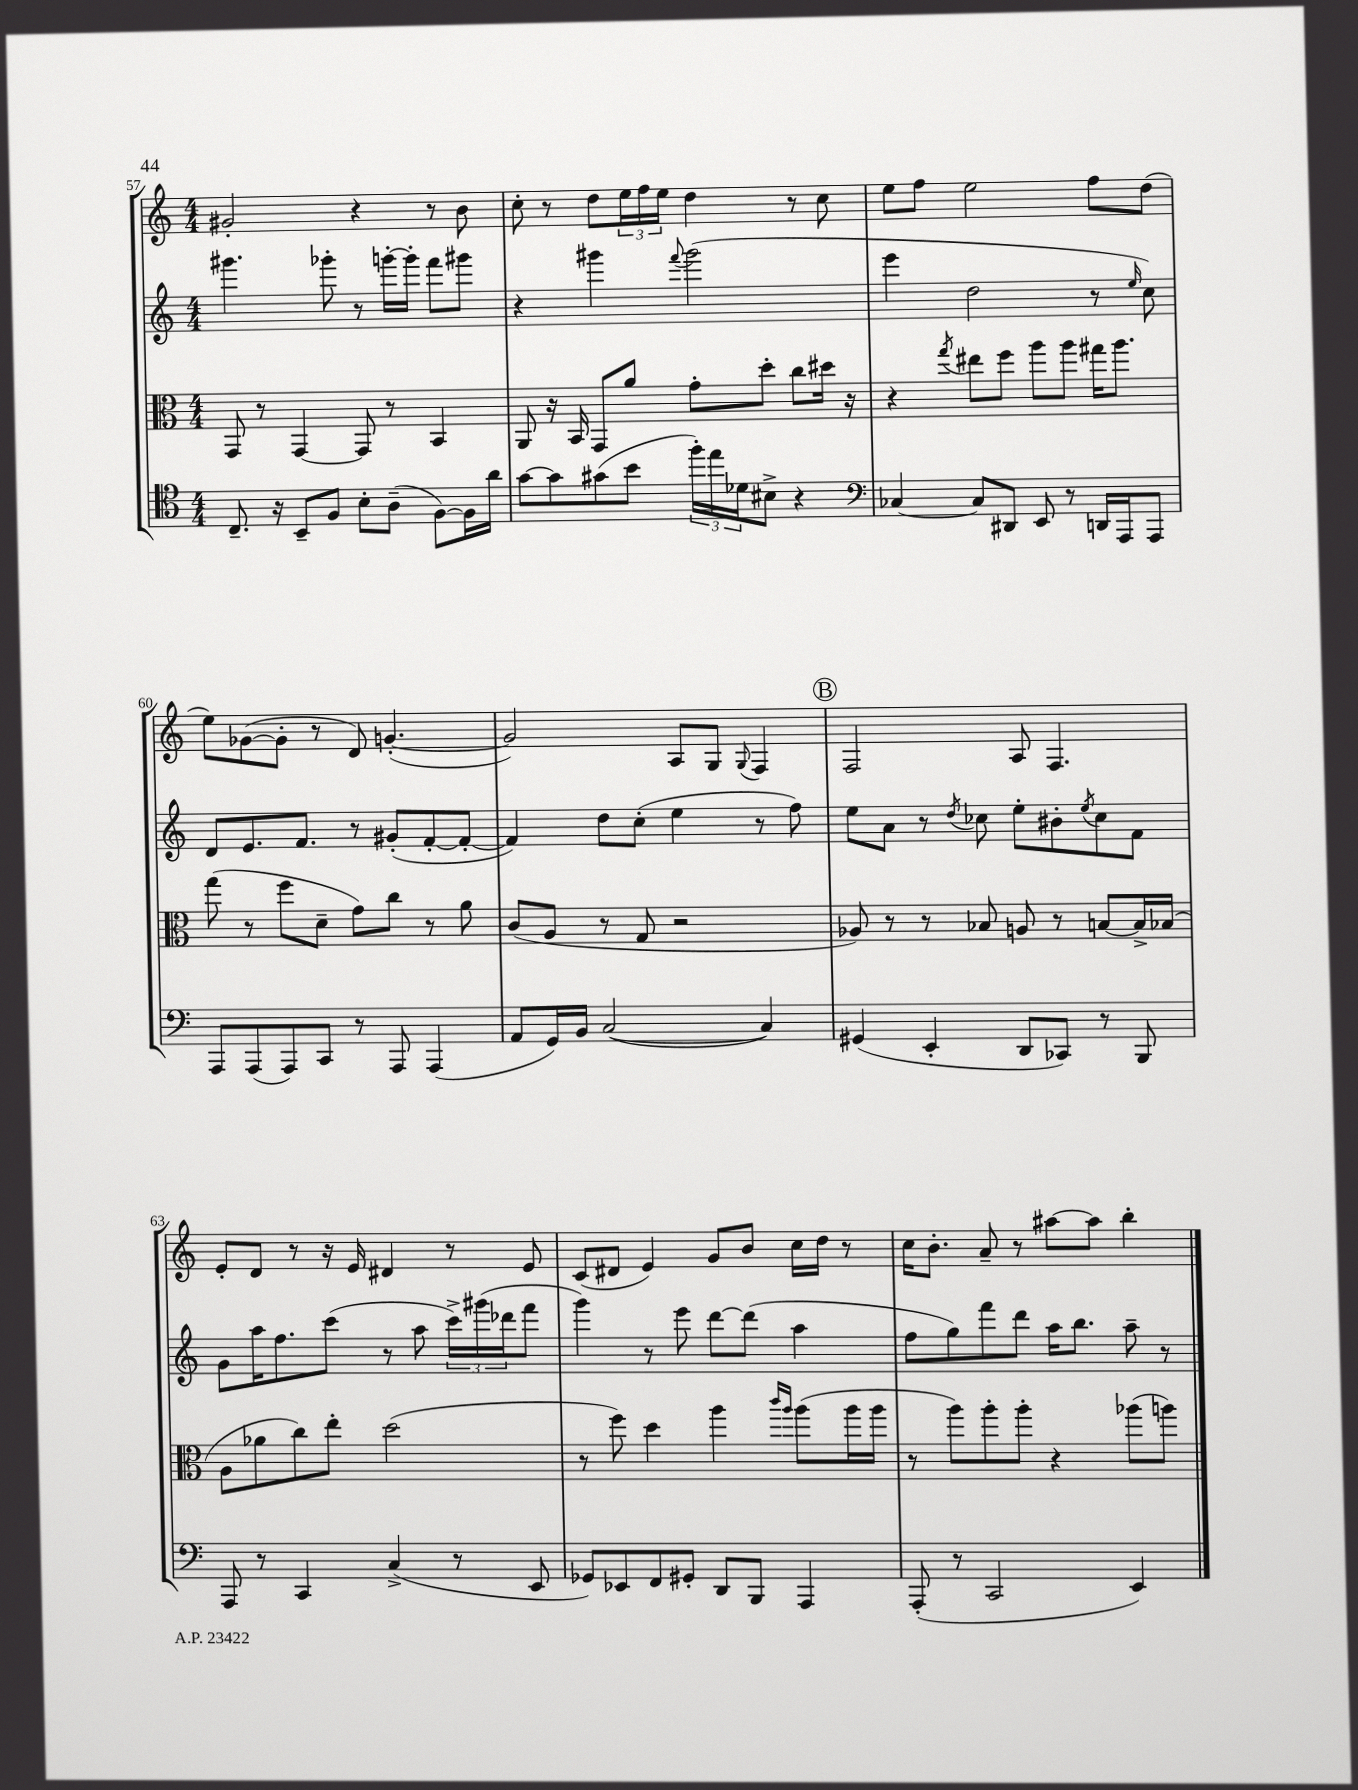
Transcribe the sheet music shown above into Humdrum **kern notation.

**kern	**kern	**kern	**kern
*staff4	*staff3	*staff2	*staff1
*clefC4	*clefC3	*clefG2	*clefG2
*k[]	*k[]	*k[]	*k[]
*M4/4	*M4/4	*M4/4	*M4/4
8.C~	8GG	4.ggg#	2g#'
.	8r	.	.
16r	.	.	.
8BB~	[4GG	.	.
8F	.	8ggg-'	.
8B'	8GG]	8r	4r
(8A~	8r	[16ggg'	.
.	.	16ggg']	.
[8F)	4BB	8fff	8r
16F]	.	8ggg#	8b
16a	.	.	.
=	=	=	=
[8g	8AA	4r	8cc'
8g]	16r	.	8r
.	16BB	.	.
(8g#	8GG	4ggg#	8dd
8b	8a	.	24ee
.	.	.	24ff
.	.	.	24ee
.	.	8qqfff	.
24ff')	8g'	(2ggg#	4dd
24ee	.	.	.
24d-	.	.	.
8B#^	8dd'	.	.
4r	8cc	.	8r
.	16dd#	.	8cc
.	16r	.	.
=	=	=	=
*clefF4	*	*	*
[4C-	4r	4eee	8ee
.	.	.	8ff
.	8qgg	.	.
8C-]	8ee#	2dd	2ee
8DD#	8ff	.	.
8EE	8aa	.	.
8r	8aa	.	.
16DD	16gg#	8r	8ff
16AAA	8.aa	.	.
.	.	16qqee	.
8AAA	.	8cc)	(8dd
=	=	=	=
8AAA	(8gg	8d	8ee)
(8AAA	8r	8.e	([8g-
8AAA)	8ff	.	8g-']
.	.	8.f	.
8CC	8d~	.	8r
8r	8g)	8r	8d)
8AAA	8cc	(8g#'	([4.g'
(4AAA	8r	[8f'	.
.	8a	8f'_	.
=	=	=	=
8AA	(8c	4f])	2g])
16GG)	8A	.	.
16BB	.	.	.
([2C	8r	8dd	.
.	8G	(8cc'	.
.	2r	4ee	8A
.	.	.	8G
.	.	.	8qqG
4C])	.	8r	4F
.	.	8ff)	.
=	=	=	=
(4GG#	8A-)	8ee	2F
.	8r	8a	.
4EE'	8r	8r	.
.	.	8qdd	.
.	8B-	8cc-	.
8DD	8A	8ee'	8A
8CC-)	8r	8b#'	4.F
.	.	8qee	.
8r	[8B	8cc-	.
8BBB	16B^]	8f	.
.	(16B-	.	.
=	=	=	=
8AAA	8A	8g	8e'
8r	8a-	16aa	8d
.	.	8.ff	.
4CC	8cc)	.	8r
.	8ee'	(8ccc	16r
.	.	.	16e
(4C^	(2dd	8r	4d#
.	.	8aa	.
8r	.	24ccc^)	8r
.	.	(24ggg#	.
.	.	24ddd-	.
8EE	.	8fff	8e
=	=	=	=
8GG-)	8r	4ggg)	(8c
8EE-	8ff)	.	8d#
8FF	4dd	8r	4e)
8GG#'	.	8eee	.
8DD	4aa	[8ddd	8g
8BBB	.	(8ddd]	8b
.	16qqccc	.	.
.	16qqaa	.	.
4AAA	(8aa	4aa	16cc
.	.	.	16dd
.	16aa	.	8r
.	16aa	.	.
=	=	=	=
(8AAA'	8r	8ff	16cc
.	.	.	8.b'
8r	8aa)	8gg)	.
2CC	8aa'	8fff	8a~
.	8aa'	8ddd	8r
.	4r	16aa	[8aa#
.	.	8.bb	.
.	.	.	8aa#]
4EE)	(8aa-	8aa~	4bb'
.	8aa)	8r	.
==	==	==	==
*-	*-	*-	*-
